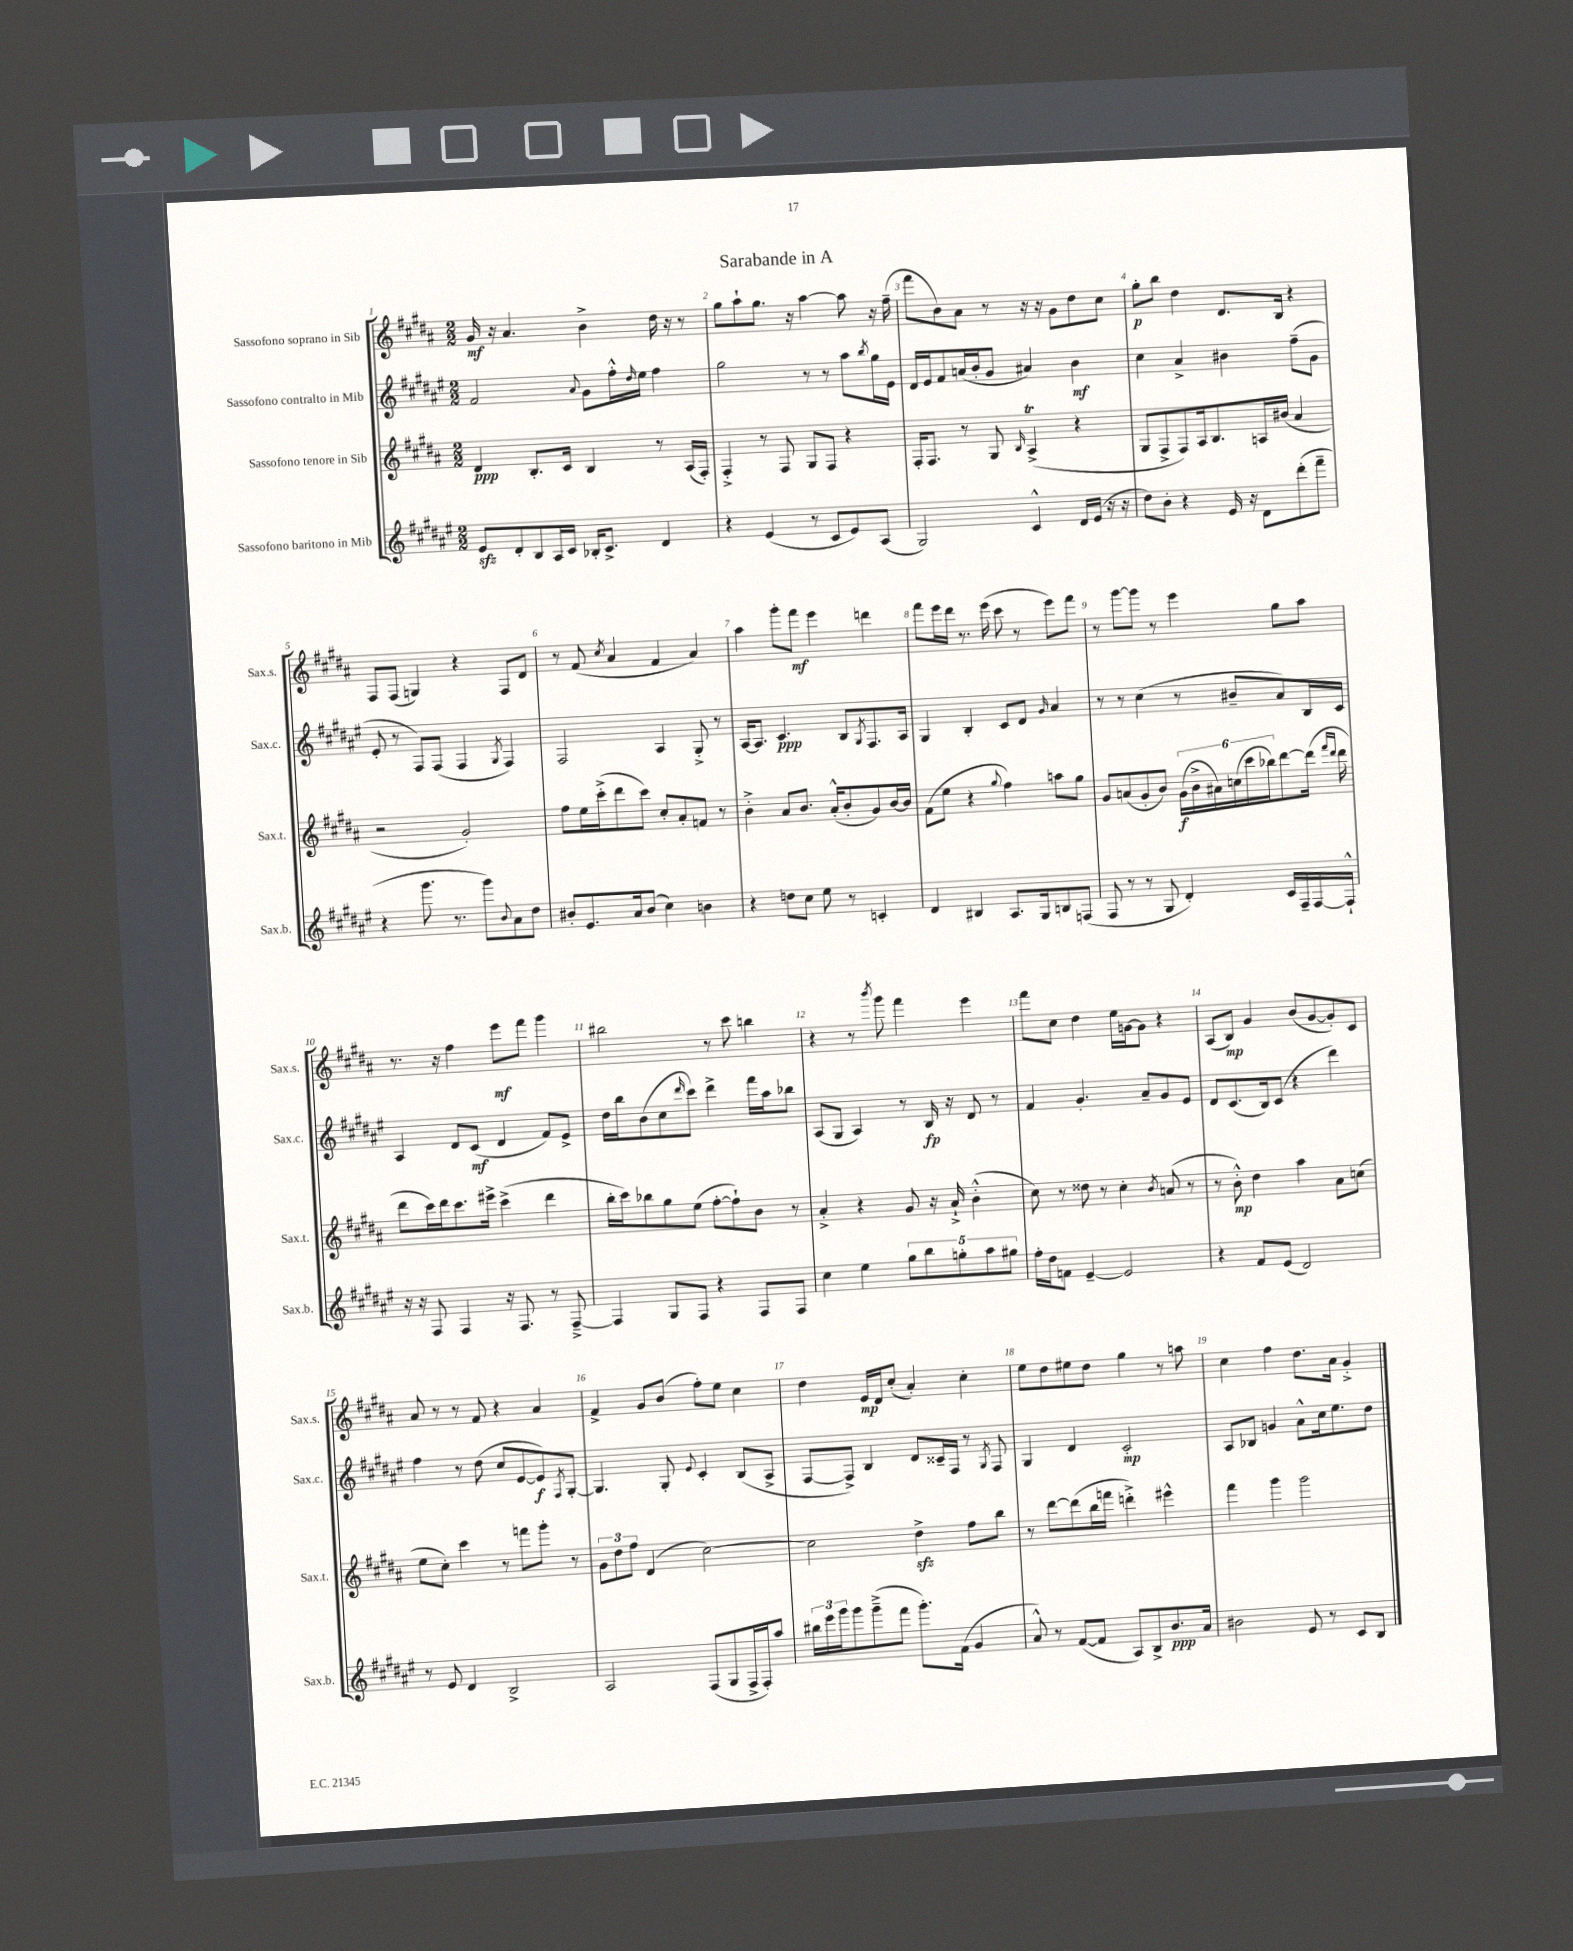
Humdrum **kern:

**kern	**kern	**kern	**kern
*staff4	*staff3	*staff2	*staff1
*clefG2	*clefG2	*clefG2	*clefG2
*k[f#c#g#d#a#e#]	*k[f#c#g#d#a#]	*k[f#c#g#d#a#e#]	*k[f#c#g#d#a#]
*M2/2	*M2/2	*M2/2	*M2/2
8e#	4d#	2f#	16g#
.	.	.	16r
8d#'	.	.	4.a#
8B	8.B'	.	.
16A#	.	.	.
16c#	16c#	.	.
.	.	8qqa#	.
16B-'	4B	8g#	4b^
8.c#^	.	.	.
.	.	16ff#'^^	.
.	.	16qqdd#	.
.	.	16ee#	.
4d#	8r	4ff#	16dd#
.	.	.	16r
.	(16A#	.	8r
.	16F#')	.	.
=	=	=	=
4r	4F#'^	2gg#	8gg#
.	.	.	8aa#`
(4e#	8r	.	8.gg#
.	8F#	.	.
.	.	.	16r
8r	8G#	8r	[4aa#
8c#	8F#	8r	.
8e#)	4r	8aa#	8aa#]
.	.	8qbb	.
(8A#	.	16gg#	16r
.	.	16e#	(16ff#~
=	=	=	=
2G#)	16F#'	16d#	8fff#
.	8.F#	16e#	.
.	.	8f#	8b)
.	8r	(16a	8a#
.	.	16b'	.
.	8G#	8g#	8r
.	16qqB	.	.
4c#^^	(4A#^	4a#)	16r
.	.	.	16r
.	.	.	8g#
16d#	4r	4b	8dd#
(16e#	.	.	.
16r	.	.	8cc#
16r	.	.	.
=	=	=	=
8dd#)	8G#	4cc#	8gg#'
8b'	8F#^	.	8bb
4r	8F#)	4a#^	4dd#
.	16A#	.	.
.	8.B	.	.
16e#	.	4b#	8.d#
16r	.	.	.
8d#	16A	.	.
.	(16b#	.	16B
(8ddd#'	4a#	(8ff#~	4r
8fff#~	.	8g#	.
=	=	=	=
4r	2r	8e#'	8F#
.	.	8r	(8F#
8.ggg#	.	8F#)	4G)
.	.	(8F#	.
8.r	.	.	.
.	2g#')	4F#	4r
8ggg#)	.	.	.
8qqb	.	8qG#	.
8a#	.	4F#)	8F#
8dd#	.	.	8d#
=	=	=	=
8b#'	8ff#	2F#	8r
8.e#	16ee	.	(8f#
.	(16ccc#'^	.	.
.	.	.	8qcc#
.	8ddd#	.	4a#
16a#	.	.	.
(8b#	8ccc#)	.	.
4cc#)	8cc#'	4A#	4f#
.	8a#'	.	.
4b	8f	8G#'^	4a#)
.	8r	8r	.
=	=	=	=
4r	4b'^	[16A#	4aa#
.	.	8.A#]	.
8dd	8a#	4.c#	8ggg#'
8cc#	8.b	.	8fff#
8ee#	.	.	4eee
.	(16a#'^^	.	.
8r	8b'	8B	.
.	.	8qG#	.
4c'	8g#)	8.F#	4ddd
.	[16b	.	.
.	16b]	16A#	.
=	=	=	=
4d#	(8f#	4G#	8fff#
.	8ee	.	16eee
.	.	.	16ddd#
4B#	4r	4B'	8.r
.	.	.	(16eee
.	8qqgg#	.	.
8.A#	4ff#)	8c#	8ccc#
.	.	8d#	8r
16G#	.	.	.
.	.	16qqg#	.
8B	8aa	4a#	8eee)
(8F	8gg#	.	8fff#
=	=	=	=
8F#	8g#	8r	8r
8r	(8a	8r	[8ggg#
8r	8g#'	(4cc#	8ggg#]
8G#	8b)	.	8r
4d#')	(24g#	8r	4eee
.	24b^	.	.
.	24a#)	.	.
.	(24cc	8b#~	.
.	24ccc#	.	.
.	24bb-)	.	.
16c#	[8ddd#	8a#)	8gg#
16F#~	.	.	.
[16F#	(16ddd#]	16B	8aa#
.	16qqfff#	.	.
.	16qqddd#	.	.
16F#`^^]	16ddd#	16c#	.
=	=	=	=
16r	8ddd#	4A#	8.r
16r	.	.	.
8F#	16ccc#)	.	.
.	16ddd#	.	16r
4F#	8.ccc#	8d#	4ff#
.	.	(8c#	.
.	16eee#^	.	.
16r	(4ccc#^	4d#	8eee
8.F#	.	.	.
.	.	.	8fff#
8r	4ddd#	8f#)	4ggg#
[8F#~^	.	8e#^	.
=	=	=	=
4F#]	16bb'	16dd#	2bb#
.	16ccc#)	16bb	.
.	8bb-	(8b	.
8G#	8gg#	8cc#	.
.	.	16qqddd#	.
8F#	(8ee	8ccc#)	.
4r	[8ff#'	4ddd#^	8r
.	8ff#`])	.	8ccc#
8F#	8b	16fff#	4bb
.	.	16aa#	.
8F#	8r	8bb-	.
=	=	=	=
4cc#	4a#'^	(8A#	4r
.	.	8G#	.
4ee#	4r	4A#)	8r
.	.	.	8qbbb
.	.	.	8ggg#
10gg#	8g#	8r	4fff#
10bb	.	.	.
.	16r	16B	.
.	16a#`^	16r	.
10gg'	.	.	.
.	(4b'^^	8d#	4eee
10aa#	.	.	.
.	.	8r	.
10gg#	.	.	.
=	=	=	=
16ff#'	8cc#)	4f#	8fff#
16dd#	.	.	.
8f	8r	.	8cc#
[4e#~	8dd##	4.g#'	4dd#
.	8r	.	.
2e#]	4cc#'	.	16ee
.	.	.	[16g
.	.	8a#~	8g]
.	8qb	.	.
.	(8a	8g#	4r
.	8r	8e#	.
=	=	=	=
4r	8r	8d#	(8A#
.	8b'^^)	(8.c#	8B)
8f#	4dd#	.	4g#
.	.	16B)	.
(8e#	.	(8c#	.
2d#)	4aa#	4r	(8b
.	.	.	[8g#
.	8a#	4ddd#)	8g#'])
.	(8cc	.	8c#
=	=	=	=
8r	8ee	4ff#	8a#
8e#	8cc#')	.	8r
4d#	4ccc#	8r	8r
.	.	(8dd#	8f#
2B^	8r	8cc#	4r
.	8fff	[8e#	.
.	8ggg#'	8e#])	4a#
.	.	8qF#	.
.	8r	[8G#'	.
=	=	=	=
2A#	12g#	4.G#]	4f#^
.	12dd#	.	.
.	12ff#	.	.
.	(4d#	.	8g#
.	.	8G#'	(8b
.	.	8qqe#	.
(8F#	[2cc#)	4c#'	8ff#')
8G#	.	.	8ee
16F#^	.	(8B	4cc#
16F#')	.	.	.
8aa#	.	8A#^	.
=	=	=	=
24bb#	2cc#]	[8F#	4dd#
24eee#	.	.	.
24ggg#	.	.	.
8ggg#	.	8F#^])	.
(8ggg#~^	.	4B	16e
.	.	.	16d#
8fff#	.	.	(8cc#'
8.ggg#')	4dd#^	8d#	4a#')
.	.	16c##~	.
(16f#	.	16F#	.
4g#	8ff#	8r	4cc#'
.	.	8qG#	.
.	8bb	8F#	.
=	=	=	=
8a#^^)	8r	4G#	8ee
8r	[8ddd#	.	8dd#
([8f#	(8ddd#]	4d#	8ee#
8f#]	16bb	.	8dd#
.	16fff	.	.
8A#)	4ddd'^)	2c#'	4gg#
8B^	.	.	.
8.b	4eee#^^	.	8r
.	.	.	8aa
16a#	.	.	.
=	=	=	=
2b#	4fff#	8A#	4cc#
.	.	8B-	.
.	4ggg#	4g	4ff#
8e#	2ggg#	8a#^^	8.dd#
8r	.	16cc#	.
.	.	8.ee#	16a#
8c#	.	.	4g#'^
8B	.	8dd#	.
==	==	==	==
*-	*-	*-	*-
